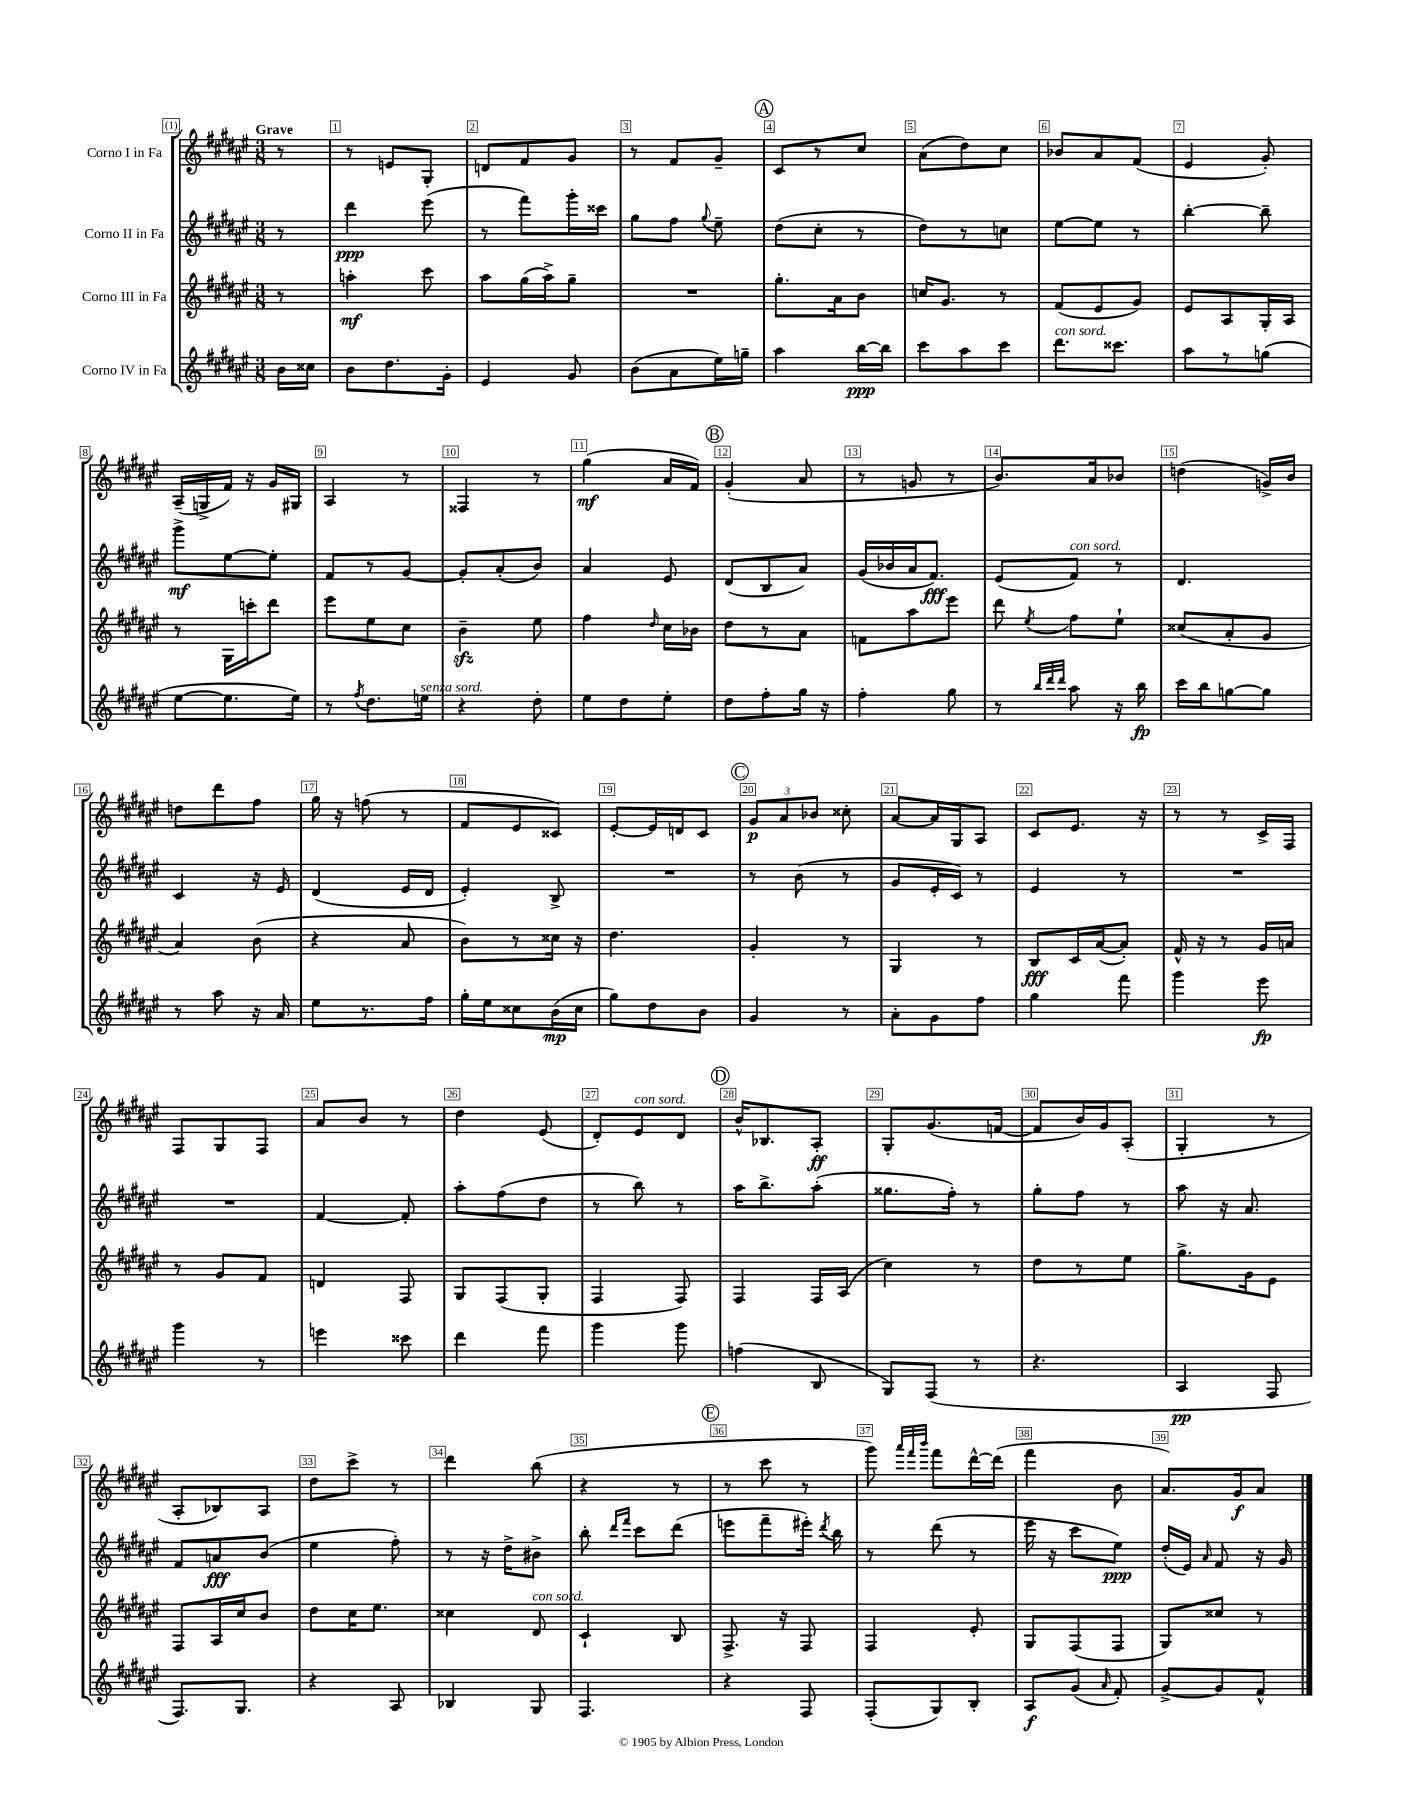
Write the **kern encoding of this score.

**kern	**kern	**kern	**kern
*staff4	*staff3	*staff2	*staff1
*clefG2	*clefG2	*clefG2	*clefG2
*k[f#c#g#d#a#e#]	*k[f#c#g#d#a#e#]	*k[f#c#g#d#a#e#]	*k[f#c#g#d#a#e#]
*M3/8	*M3/8	*M3/8	*M3/8
16b\LL	8r	8r	8r
16cc##\JJ	.	.	.
=	=	=	=
8b\L	4aa'\	4ddd#\	8r
8.dd#\	.	.	8e/L
.	8ccc#\	(8eee#\	8G#'/J
16g#'\Jk	.	.	.
=	=	=	=
4e#/	8aa#\L	8r	8d/L
.	(16gg#\L	8fff#\L)	8f#/
.	16aa#^\J)	.	.
8g#/	8gg#~\J	16ggg#'\L	8g#/J
.	.	16ccc##\JJ	.
=	=	=	=
(8b\L	4.r	8gg#\L	8r
8a#\	.	8ff#\J	8f#/L
.	.	8qqgg#/	.
16ee#\L)	.	8ee#~\	8g#~/J
16gg~\JJ	.	.	.
=	=	=	=
4aa#\	8.gg#'\L	(8dd#\L	8c#/L
.	.	8cc#'\J	8r
.	16a#\k	.	.
[16bb\LL	8b\J	8r	8cc#/J
16bb\]JJ	.	.	.
=	=	=	=
8ccc#\L	16cc/LK	8dd#\L)	(8a#\L
.	8.g#/J	.	.
8aa#\	.	8r	8dd#\)
8ccc#\J	8r	8cc\J	8cc#\J
=	=	=	=
8.ddd#\L	(8f#/L	[8ee#\L	8b-/L
.	8e#/	8ee#\]J	8a#/
8.ccc##\J	.	.	.
.	8g#/J)	8r	(8f#/J
=	=	=	=
8aa#\L	8e#/L	[4bb'\	4e#/
8r	8A#/	.	.
(8gg\J	16G#'/L	8bb~\]	8g#'/)
.	16A#/JJ	.	.
=	=	=	=
[8ee#\L	8r	8ggg#^\L	(16A#~/LL
.	.	.	16G^/
8.ee#\]	16G#\LL	[8ee#\	16f#/JJ)
.	16ccc'\J	.	16r
.	8ddd#\J	8ee#'\]J	16g#/LL
16ee#\Jk)	.	.	16G#/JJ
=	=	=	=
8r	8eee#\L	8f#/L	4A#/
8qff#/	.	.	.
8.dd#\L	8ee#\	8r	.
.	8cc#\J	[8g#/J	8r
16ee\Jk	.	.	.
=	=	=	=
4r	4b~\	8g#'/]L	4F##/
.	.	(8a#'/	.
8dd#'\	8ee#\	8b/J)	8r
=	=	=	=
8ee#\L	4ff#\	4a#/	(4gg#\
8dd#\	.	.	.
.	16qqdd#/	.	.
8ee#'\J	16cc#\LL	8e#/	16a#/LL
.	16b-\JJ	.	16f#/JJ)
=	=	=	=
8dd#\L	8dd#\L	(8d#/L	(4g#'/
8ff#'\	8r	8B/	.
16gg#\Jk	8a#\J	8a#/J)	8a#/
16r	.	.	.
=	=	=	=
4ff#'\	8f\L	(16g#/LL	8r
.	.	16b-/	.
.	8aa#\	16a#/J	8g/
.	.	8.f#/J)	.
8gg#\	8eee#\J	.	8r
=	=	=	=
8r	8ddd#\	(8e#/L	8.b/L)
32qqbb/LLL	.	.	.
32qqddd#/	.	.	.
32qqddd#/JJJ	8qee#/	.	.
8aa#\	8ff#\L	8f#/J)	.
.	.	.	16a#/k
16r	8ee#`\J	8r	8b-/J
16bb\	.	.	.
=	=	=	=
16ccc#\LL	(8cc##/L	4.d#/	(4dd\
16bb\J	.	.	.
[8gg\	8a#'/	.	.
8gg\]J	8g#/J	.	16g^/LL)
.	.	.	16b/JJ
=	=	=	=
8r	4a#/)	4c#/	8dd\L
8aa#\	.	.	8ddd#\
16r	(8b\	16r	8ff#\J
16a#/	.	16e#/	.
=	=	=	=
8ee#\L	4r	(4d#/	16gg#\
.	.	.	16r
8.r	.	.	(8ff\
.	8a#/	16e#/LL	8r
16ff#\Jk	.	16d#/JJ	.
=	=	=	=
16gg#'\LL	8b\L)	4e#'/)	8f#/L
16ee#\J	.	.	.
8cc##\	8r	.	8e#/
(16b\L	16cc##\Jk	8B^/	8c##/J)
16cc##\JJ	16r	.	.
=	=	=	=
8gg#\L)	4.dd#\	4.r	[8e#'/L
8dd#\	.	.	16e#/]L
.	.	.	16d/J
8b\J	.	.	8c#/J
=	=	=	=
4g#/	4g#'/	8r	12g#/L
.	.	.	12a#/
.	.	(8b\	.
.	.	.	12b-/J
8r	8r	8r	8cc##'\
=	=	=	=
8a#'\L	4G#/	8g#/L	[8a#/L
8g#\	.	16e#'/L	16a#/]L
.	.	16c#/JJ)	16G#/J
8ff#\J	8r	8r	8A#/J
=	=	=	=
4gg#\	8B/L	4e#/	8c#/L
.	16c#/L	.	8.e#/J
.	([16a#/J	.	.
8fff#\	8a#'/]J)	8r	.
.	.	.	16r
=	=	=	=
4ggg#\	16f#^^/	4.r	8r
.	16r	.	.
.	8r	.	8r
8eee#\	16g#/LL	.	16c#^/LL
.	16a/JJ	.	16F#/JJ
=	=	=	=
4ggg#\	8r	4.r	8F#/L
.	8g#/L	.	8G#/
8r	8f#/J	.	8F#/J
=	=	=	=
4eee\	4d/	[4f#/	8a#/L
.	.	.	8b/J
8ccc##\	8F#/	8f#'/]	8r
=	=	=	=
4ddd#\	8G#/L	8aa#'\L	4dd#\
.	(8F#/	(8ff#\	.
8fff#\	8G#'/J	8dd#\J	(8e#/
=	=	=	=
4ggg#\	4F#/	8r	8d#'/L)
.	.	8bb\)	8e#/
8ggg#\	8F#/)	8r	8d#/J
=	=	=	=
(4ff\	4F#/	16aa#\LK	16b^^/LK
.	.	8.bb^\	8.B-/
8B/	16F#/LL	(8aa#'\J	8A#'/J
.	(16A#/JJ	.	.
=	=	=	=
8G#/L)	4cc#\)	8.gg##\L	8G#'/L
(8F#/J	.	.	(8.g#/
.	.	16ff#'\Jk)	.
8r	8r	8r	.
.	.	.	[16f/Jk
=	=	=	=
4.r	8dd#\L	8gg#'\L	8f/]L
.	8r	8ff#\J	16b/L)
.	.	.	16g#/J
.	8ee#\J	8r	(8A#'/J
=	=	=	=
4A#/	8.gg#^\L	8aa#\	4G#'/
.	.	16r	.
.	16g#\k	8.a#/	.
8F#/	8e#\J	.	8r
=	=	=	=
8.F#/L)	8F#/L	8f#/L	8A#'/L
.	16A#/L	8a/	8B-/)
8.G#/J	16cc#/J	.	.
.	8b/J	(8b/J	8A#/J
=	=	=	=
4r	8dd#\L	4ee#\	8dd#\L
.	16cc#\K	.	8ccc#^\J
.	8.ee#\J	.	.
8A#/	.	8ff#'\)	8r
=	=	=	=
4B-/	4cc##\	8r	4ddd#\
.	.	16r	.
.	.	16dd#^\LK	.
8G#/	8d#/	8b#^\J	(8bb\
=	=	=	=
4.F#/	4c#`/	8bb'\	4r
.	.	16qqddd#/LL	.
.	.	16qqfff#/JJ	.
.	.	8ccc#\L	.
.	8B/	(8ddd#\J	8r
=	=	=	=
4r	8.F#^/	8eee\L	8r
.	.	8fff#~\	8ccc#\
.	16r	.	.
8F#/	8F#/	16eee#'\Jk)	8r
.	.	8qddd#/	.
.	.	16bb\	.
=	=	=	=
(8F#'/L	4F#/	8r	8ggg#\)
.	.	.	32qqaaa#/LLL
.	.	.	32qqfff#/
.	.	.	32qqbbb/JJJ
8G#/)	.	(8ddd#\	8fff#\L
8B'/J	8e#'/	8r	[16ddd#^^\L
.	.	.	(16ddd#\]JJ
=	=	=	=
8A#/L	8G#/L	16eee#\	4fff#\
.	.	16r	.
(8g#/J	(8F#/	8ccc#\L	.
16qqa#/	.	.	.
8f#'/)	8F#/J	8ee#\J)	8b\
=	=	=	=
[8g#^/L	8G#/L)	(16dd#'/LL	8.a#/L)
.	.	16e#/JJ)	.
.	.	16qqa#/	.
8g#/]	8cc##/J	8f#/	.
.	.	.	16g#/k
8f#^^/J	8r	16r	8a#/J
.	.	16g#/	.
==	==	==	==
*-	*-	*-	*-
